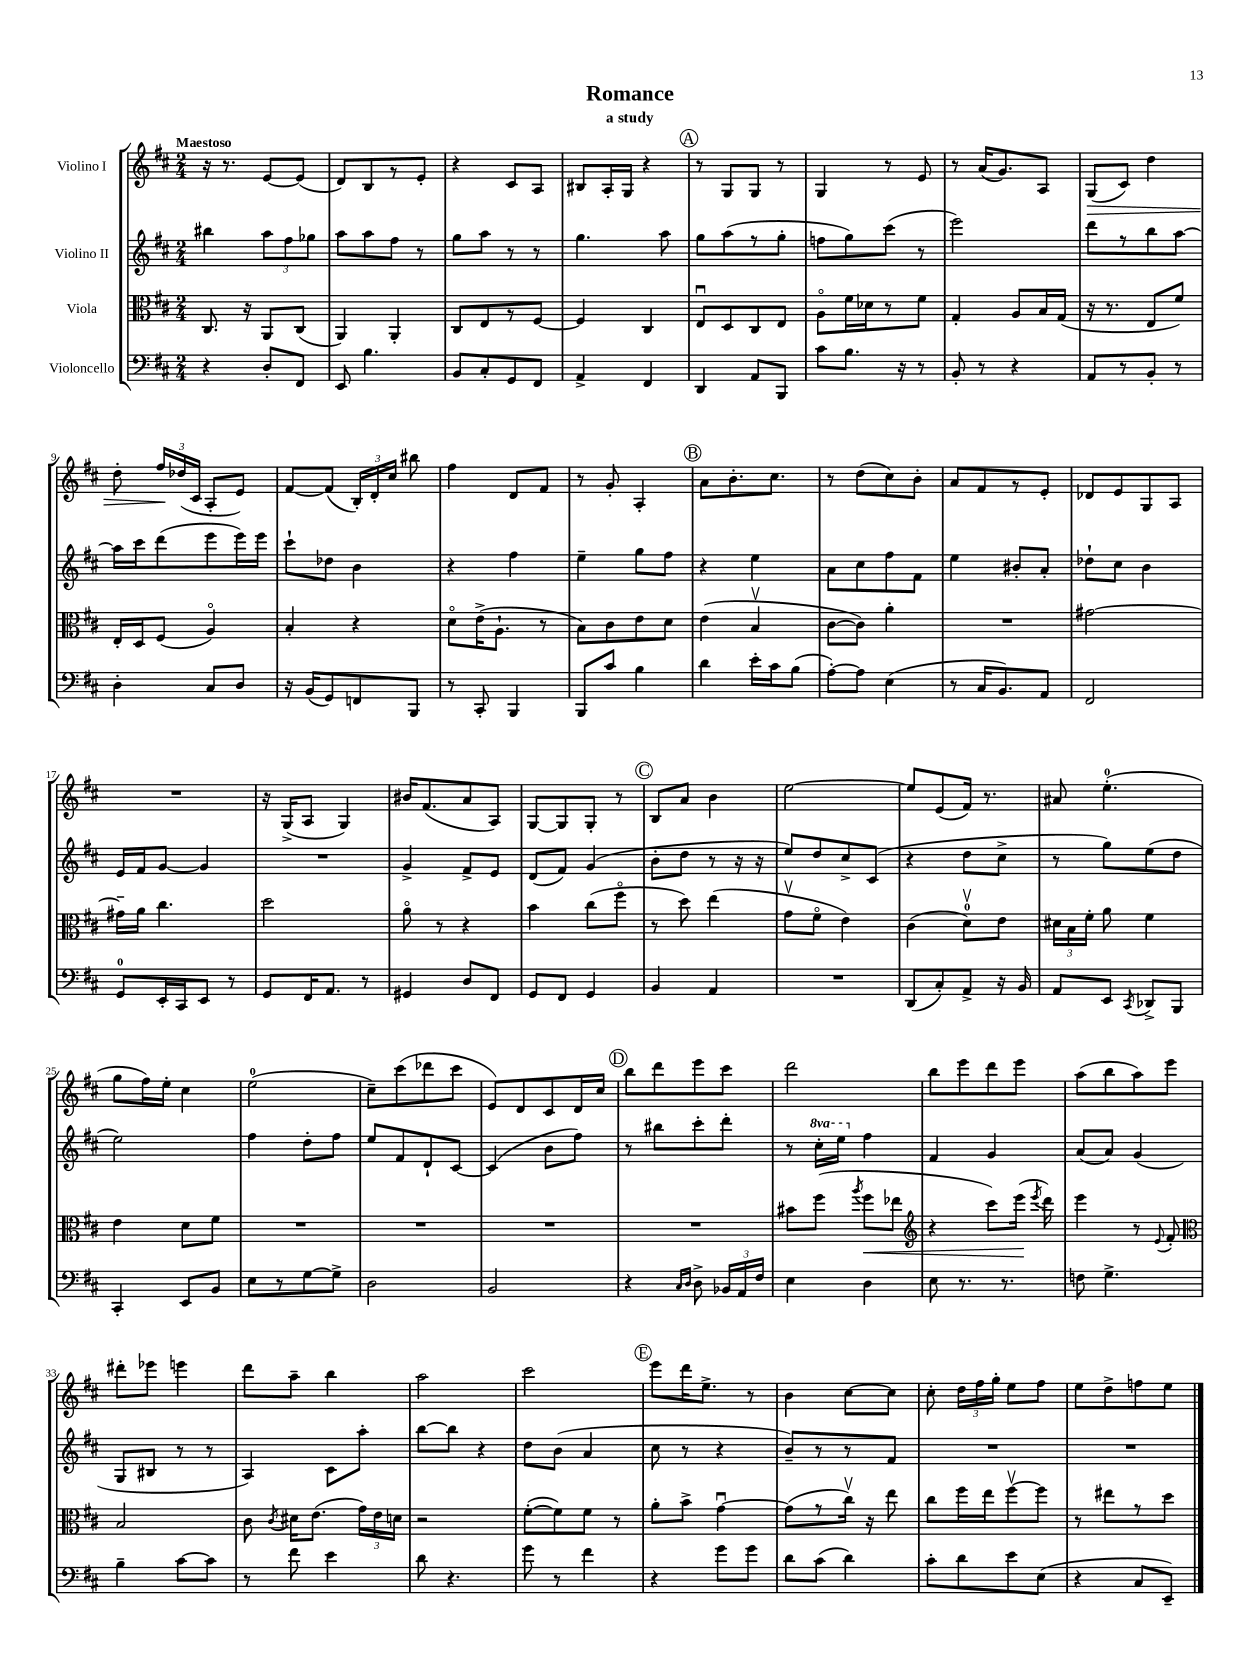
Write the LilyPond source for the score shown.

\header { title = "Romance" subtitle = "a study" }
<<
\new StaffGroup <<
\new Staff = "s0" \with { instrumentName = "Violino I" } {
    \clef treble \key d \major \numericTimeSignature \time 2/4 \tempo "Maestoso"
    \autoBeamOff r16 r8. e'8[~ e'8]( |
    d'8[) b8 r8 e'8]-. |
    r4 cis'8[ a8] |
    bis8[ a16-. g16] r4 |
    \mark \markup { \circle "A" } r8 g8[ g8] r8 |
    g4 r8 e'8 |
    r8 a'16[( g'8.) a8] |
    g8[\>( cis'8]) d''4 |
    d''8-. \tuplet 3/2 { fis''16[\! des''16( cis'16] } a8[-. e'8]) |
    fis'8[~ fis'8]( \tuplet 3/2 { b16[-.) d'16-. cis''16] } bis''8 |
    fis''4 d'8[ fis'8] |
    r8 g'8-. a4-. |
    \mark \markup { \circle "B" } a'8[ b'8.-. cis''8.] |
    r8 d''8[( cis''8) b'8]-. |
    a'8[ fis'8 r8 e'8]-. |
    des'8[ e'8 g8 a8] |
    R2 |
    r16 g16[->( a8] g4) |
    bis'16[ fis'8.( a'8 a8]) |
    g8[~ g8 g8]-. r8 |
    \mark \markup { \circle "C" } b8[ a'8] b'4 |
    e''2~ |
    e''8[ e'8( fis'16]) r8. |
    ais'8 e''4.-0-.( |
    g''8[ fis''16) e''16]-. cis''4 |
    e''2-0( |
    cis''8[--) cis'''8( des'''8 cis'''8] |
    e'8[) d'8 cis'8 d'16 cis''16] |
    \mark \markup { \circle "D" } b''8[ d'''8 e'''8 cis'''8] |
    d'''2 |
    b''8[ e'''8 d'''8 e'''8] |
    a''8[( b''8 a''8) e'''8] |
    dis'''8[-. ees'''8] e'''4 |
    d'''8[ a''8]-- b''4 |
    a''2 |
    cis'''2 |
    \mark \markup { \circle "E" } e'''8[ d'''16 e''8.]-> r8 |
    b'4 cis''8[~ cis''8] |
    cis''8-. \tuplet 3/2 { d''16[ fis''16 g''16]-. } e''8[ fis''8] |
    e''8[ d''8-> f''8 e''8] \bar "|." |
}
\new Staff = "s1" \with { instrumentName = "Violino II" } {
    \clef treble \key d \major \numericTimeSignature \time 2/4 \set Staff.ottavationMarkups = #ottavation-simple-ordinals
    \autoBeamOff bis''4 \tuplet 3/2 { a''8[ fis''8 ges''8] } |
    a''8[ a''8 fis''8] r8 |
    g''8[ a''8] r8 r8 |
    g''4. a''8 |
    \mark \markup { \circle "A" } g''8[ a''8( r8 g''8]-. |
    f''8[ g''8) cis'''8]( r8 |
    e'''2) |
    d'''8[ r8 b''8 a''8]~ |
    a''16[ cis'''16 d'''8( e'''8 e'''16) e'''16] |
    cis'''8[-! des''8] b'4 |
    r4 fis''4 |
    e''4-- g''8[ fis''8] |
    \mark \markup { \circle "B" } r4 e''4 |
    a'8[ cis''8 fis''8 fis'8] |
    e''4 bis'8[-. a'8]-. |
    des''8[-! cis''8] b'4 |
    e'16[ fis'16 g'8]~ g'4 |
    R2 |
    g'4-> fis'8[-> e'8] |
    d'8[( fis'8]) g'4( |
    \mark \markup { \circle "C" } b'8[-. d''8] r8 r16 r16 |
    e''8[) d''8 cis''8-> cis'8]( |
    r4 d''8[ cis''8]-> |
    r8 g''8[) e''8( d''8] |
    e''2) |
    fis''4 d''8[-. fis''8] |
    e''8[ fis'8 d'8-! cis'8]~ |
    cis'4( b'8[ fis''8]) |
    \mark \markup { \circle "D" } r8 bis''8[ cis'''8-. d'''8]-. |
    r8 \ottava #1 cis'''16[-. e'''16] \ottava #0 fis''4 |
    fis'4 g'4 |
    a'8[( a'8]) g'4( |
    g8[ bis8] r8 r8 |
    a4) cis'8[ a''8]-. |
    b''8[~ b''8] r4 |
    d''8[ b'8]( a'4 |
    \mark \markup { \circle "E" } cis''8 r8 r4 |
    b'8[--) r8 r8 fis'8] |
    R2 |
    R2 \bar "|." |
}
\new Staff = "s2" \with { instrumentName = "Viola" } {
    \clef alto \key d \major \numericTimeSignature \time 2/4
    \autoBeamOff cis8. r16 a,8[ cis8]( |
    a,4) a,4-. |
    cis8[ e8 r8 fis8]~ |
    fis4 cis4 |
    \mark \markup { \circle "A" } e8[\downbow d8 cis8 e8] |
    a8[\flageolet fis'16 des'16 r8 fis'8] |
    g4-. a8[ b16 g16]( |
    r16 r8. e8[ fis'8]) |
    e16[-. d16 fis8]( a4\flageolet) |
    b4-. r4 |
    d'8[\flageolet e'16->( a8.]-! r8 |
    b8[) cis'8 e'8 d'8] |
    \mark \markup { \circle "B" } e'4( b4\upbow |
    cis'8[~ cis'8]) a'4-. |
    R2 |
    gis'2~ |
    gis'16[-- a'16] cis''4. |
    d''2 |
    a'8\flageolet r8 r4 |
    b'4 cis''8[( fis''8]\flageolet |
    \mark \markup { \circle "C" } r8 d''8) e''4( |
    g'8[\upbow fis'8]\flageolet e'4) |
    cis'4( d'8[-0\upbow) e'8] |
    \tuplet 3/2 { dis'16[ b16 fis'16]-. } a'8 fis'4 |
    e'4 d'8[ fis'8] |
    R2 |
    R2 |
    R2 |
    \mark \markup { \circle "D" } R2 |
    bis'8[ fis''8]( \acciaccatura { a''8 } fis''8[\< ees''8] |
    \clef treble r4 cis'''8[) e'''16]\!( \acciaccatura { e'''8 } d'''16) |
    e'''4 r8 \appoggiatura { e'8 } fis'8-. |
    \clef alto b2 |
    cis'8 \acciaccatura { cis'8 } dis'16[ e'8.]( \tuplet 3/2 { g'16[) e'16 d'16] } |
    r2 |
    fis'8[~-.( fis'8) fis'8] r8 |
    \mark \markup { \circle "E" } a'8[-. b'8]-> g'4~\downbow |
    g'8[( r8 cis''16]\upbow) r16 e''8 |
    cis''8[ fis''16 e''16 fis''8~\upbow fis''8] |
    r8 eis''8[ r8 d''8] \bar "|." |
}
\new Staff = "s3" \with { instrumentName = "Violoncello" } {
    \clef bass \key d \major \numericTimeSignature \time 2/4
    \autoBeamOff r4 d8[-. fis,8] |
    e,8 b4. |
    b,8[ cis8-. g,8 fis,8] |
    a,4-> fis,4 |
    \mark \markup { \circle "A" } d,4 a,8[ b,,8] |
    cis'8[ b8.] r16 r8 |
    b,8-. r8 r4 |
    a,8[ r8 b,8]-. r8 |
    d4-. cis8[ d8] |
    r16 b,16[( g,8) f,8 b,,8] |
    r8 cis,8-. b,,4 |
    b,,8[ cis'8] b4 |
    \mark \markup { \circle "B" } d'4 e'16[-. cis'16 b8]( |
    a8[~-.) a8] e4( |
    r8 cis16[ b,8.) a,8] |
    fis,2 |
    g,8[-0 e,16-. cis,16 e,8] r8 |
    g,8[ fis,16 a,8.] r8 |
    gis,4 d8[ fis,8] |
    g,8[ fis,8] g,4 |
    \mark \markup { \circle "C" } b,4 a,4 |
    R2 |
    d,8[( cis8-.) a,8]-> r16 b,16 |
    a,8[ e,8] \acciaccatura { cis,8 } des,8[-> b,,8] |
    cis,4-. e,8[ b,8] |
    e8[ r8 g8~ g8]-> |
    d2 |
    b,2 |
    \mark \markup { \circle "D" } r4 \grace { cis16[ d16] } d8-> \tuplet 3/2 { bes,16[ a,16 fis16] } |
    e4 d4 |
    e8 r8. r8. |
    f8 g4.-> |
    b4-- cis'8[~ cis'8] |
    r8 fis'8 e'4 |
    d'8 r4. |
    g'8 r8 fis'4 |
    \mark \markup { \circle "E" } r4 g'8[ g'8] |
    d'8[ cis'8]( d'4) |
    cis'8[-. d'8 e'8 e8]( |
    r4 cis8[ e,8]--) \bar "|." |
}
>>
>>
